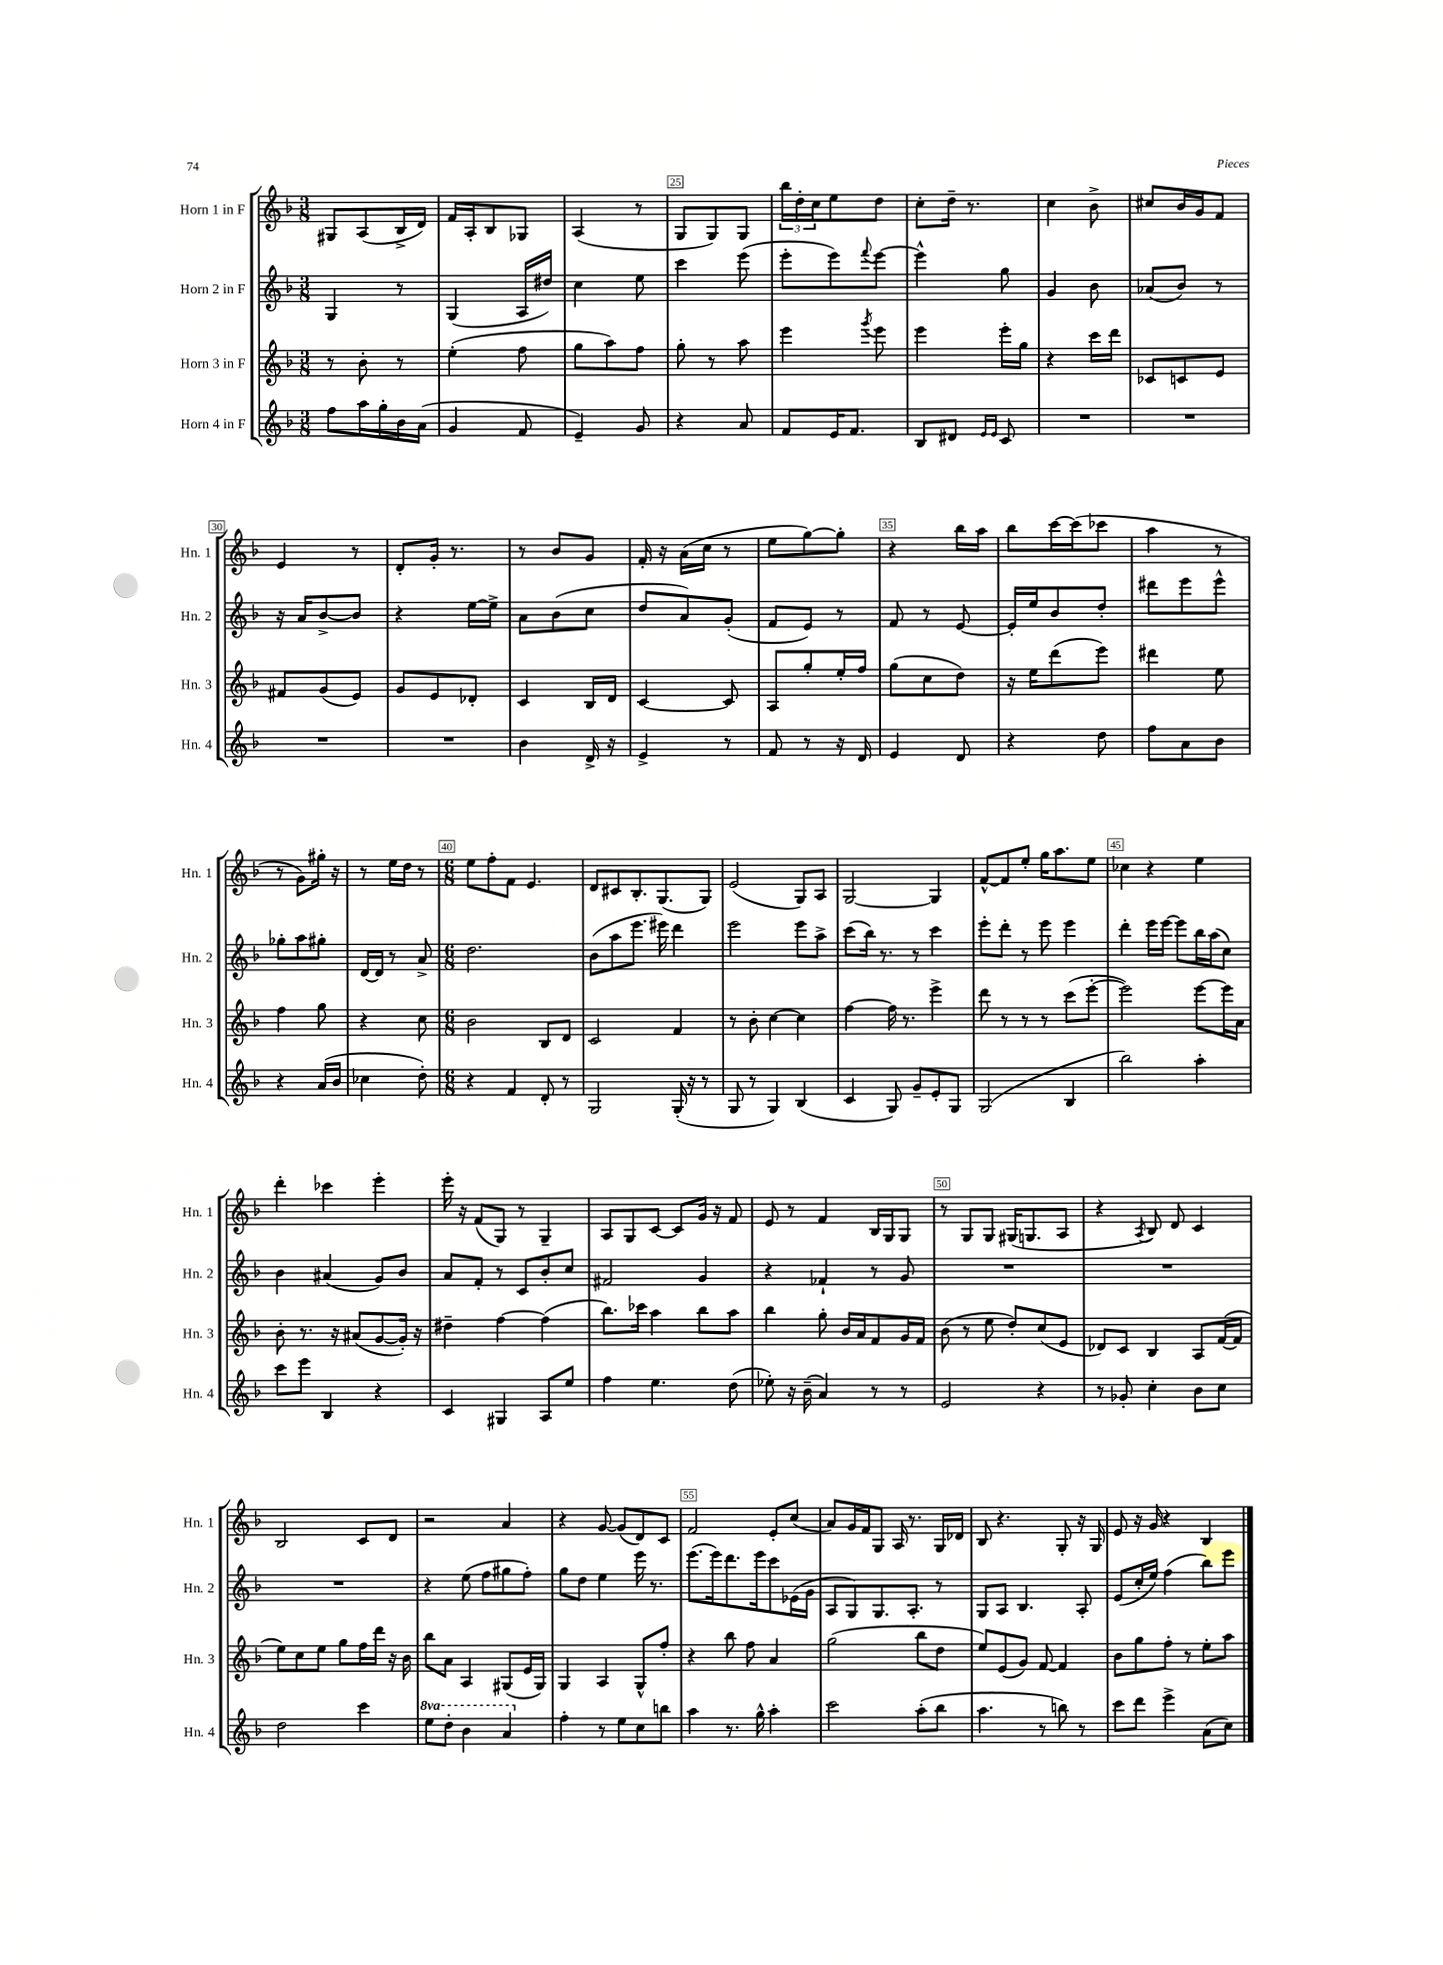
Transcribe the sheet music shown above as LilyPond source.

<<
\new StaffGroup <<
\new Staff = "s0" \with { instrumentName = "Horn 1 in F" shortInstrumentName = "Hn. 1" } {
    \clef treble \key f \major \numericTimeSignature \time 3/8
    gis8 a8( bes16-> d'16) |
    f'16 a16-. bes8 ges8 |
    a4( r8 |
    g8 g8) g8 |
    \tuplet 3/2 { bes''16 d''16-. c''16 } e''8 d''8 |
    c''8-. d''16-- r8. |
    c''4 bes'8-> |
    cis''8 bes'16 g'16 f'8 |
    e'4 r8 |
    d'8-. g'16-. r8. |
    r8 bes'8 g'8 |
    f'16-. r16 a'16( c''16 r8 |
    e''8 g''8~) g''8-. |
    r4 bes''16 a''16 |
    bes''8 c'''16~ c'''16( ces'''8 |
    a''4 r8 |
    r8 g'8) gis''16-. r16 |
    r8 e''16 d''16 r8 |
    \numericTimeSignature \time 6/8 e''8 f''8-. f'8 e'4. |
    d'8 cis'8 bes8.-. g8.( g8) |
    e'2( g8) a8 |
    g2~ g4 |
    f'8~-^ f'8 e''8-. g''16 a''8. e''8 |
    ces''4 r4 e''4 |
    d'''4-. ces'''4 e'''4-. |
    e'''16-. r16 f'8( g8) r8 g4-- |
    a8 g8 c'8~ c'8 g'16 r16 f'8 |
    e'8 r8 f'4 bes16 g16 g8 |
    r8 g8 g8 gis16( g8. a8 |
    r4 \acciaccatura { a8 } bes8) d'8 c'4 |
    bes2 c'8 d'8 |
    r2 a'4 |
    r4 g'8~ g'8( d'8) c'8 |
    f'2 e'8-. c''8( |
    a'8) g'16 f'16 g8 a16 r8. g16 des'16 |
    bes8 r4. g8-. r16 g16 |
    e'8 r16 g'16 r4 bes4 \bar "|." |
}
\new Staff = "s1" \with { instrumentName = "Horn 2 in F" shortInstrumentName = "Hn. 2" } {
    \clef treble \key f \major \numericTimeSignature \time 3/8
    g4 r8 |
    g4( a16 dis''16) |
    c''4 e''8 |
    c'''4 e'''8( |
    e'''8-. e'''8) \appoggiatura { f'''8 } e'''8~ |
    e'''4-^ g''8 |
    g'4 bes'8 |
    aes'8( bes'8) r8 |
    r16 a'16 bes'8~-> bes'8 |
    r4 e''16~ e''16-> |
    a'8 bes'8( c''8 |
    d''8 a'8) g'8-.( |
    f'8 e'8) r8 |
    f'8 r8 e'8~ |
    e'16-. e''16 bes'8 d''8-. |
    dis'''8 e'''8 e'''8-^ |
    ges''8-. a''8 gis''8-. |
    d'16~ d'16 r8 a'8-> |
    \numericTimeSignature \time 6/8 d''2. |
    bes'8( a''8 e'''8. eis'''16) d'''4 |
    e'''2 e'''8 a''8-> |
    c'''8( bes''16) r8. r8 c'''4 |
    e'''8-. d'''8-. r8 e'''8 e'''4 |
    d'''4-. e'''16 e'''16~ e'''8 bes''16 a''16( c''8) |
    bes'4 ais'4( g'8) bes'8 |
    a'8 f'8-. r8 c'8 bes'8-. c''8 |
    fis'2 g'4 |
    r4 fes'4-! r8 g'8 |
    R2. |
    R2. |
    R2. |
    r4 e''8( f''8 gis''8 f''8-.) |
    g''8 d''8 e''4 e'''16 r8. |
    e'''8.( e'''16) d'''8. e'''16 c'''8 ees'16( g'16 |
    a8 g8) g8. a8.-. r8 |
    g8 a8 bes4. a8-. |
    e'8( c''16-. e''16) f''4( bes''8) e'''8 \bar "|." |
}
\new Staff = "s2" \with { instrumentName = "Horn 3 in F" shortInstrumentName = "Hn. 3" } {
    \clef treble \key f \major \numericTimeSignature \time 3/8
    r8 bes'8-. r8 |
    e''4-.( f''8 |
    g''8 a''8) f''8 |
    g''8-. r8 a''8 |
    e'''4 \acciaccatura { g'''8 } e'''8 |
    e'''4 e'''16-. g''16 |
    r4 c'''16 d'''16 |
    ces'8 c'8 e'8 |
    fis'8 g'8( e'8) |
    g'8 e'8 des'8-. |
    c'4 bes16 d'16 |
    c'4~ c'8 |
    a8 g''8-. e''16-. f''16 |
    g''8( c''8 d''8) |
    r16 e''16 d'''8( e'''8) |
    dis'''4 e''8 |
    f''4 g''8 |
    r4 c''8 |
    \numericTimeSignature \time 6/8 bes'2 bes8 d'8 |
    c'2 f'4 |
    r8 bes'8-. c''4~ c''4 |
    f''4~ f''16 r8. e'''4-> |
    d'''8 r8 r8 r8 c'''8( e'''8~-. |
    e'''2) e'''8~ e'''16 a'16 |
    bes'8-. r8. r16 ais'8( g'8~ g'16-.) r16 |
    dis''4-- f''4~ f''4( |
    bes''8.) ces'''16 a''4 bes''8 a''8 |
    bes''4 g''8-. bes'16 a'16 f'8 g'16 f'16 |
    bes'8( r8 e''8 d''8-.) c''8( e'8 |
    des'8) c'8 bes4 a8 f'16~( f'16 |
    e''8) c''8 e''8 g''8 f''16 d'''16 r16 bes'16 |
    bes''8 a'8 a4 gis8( e'16 gis16) |
    g4 a4 g8-^ f''8-. |
    r4 bes''8 f''8 a'4 |
    g''2( bes''8 d''8 |
    e''8) e'8( g'8) f'8~ f'4 |
    bes'8 g''8 f''8-. r8 e''8-. a''8 \bar "|." |
}
\new Staff = "s3" \with { instrumentName = "Horn 4 in F" shortInstrumentName = "Hn. 4" } {
    \clef treble \key f \major \numericTimeSignature \time 3/8 \set Staff.ottavationMarkups = #ottavation-simple-ordinals
    f''8 a''16 g''16-. bes'16 a'16( |
    g'4 f'8 |
    e'4--) g'8 |
    r4 a'8 |
    f'8 e'16 f'8. |
    bes8 dis'8 \grace { e'16 e'16 } c'8 |
    R4. |
    R4. |
    R4. |
    R4. |
    bes'4 d'16-> r16 |
    e'4-> r8 |
    f'8 r8 r16 d'16 |
    e'4 d'8 |
    r4 d''8 |
    f''8 a'8 bes'8 |
    r4 a'16( bes'16 |
    ces''4 d''8-.) |
    \numericTimeSignature \time 6/8 r4 f'4 d'8-. r8 |
    g2 g16-.( r16 r8 |
    g8 r8 g4) bes4( |
    c'4 g8) g'8-- e'8-. g8 |
    g2( bes4 |
    bes''2) a''4-. |
    c'''8 e'''8 bes4 r4 |
    c'4 gis4 a8 e''8 |
    f''4 e''4. d''8( |
    ees''8-.) r16 bes'16--( a'4) r8 r8 |
    e'2 r4 |
    r8 ges'8-. c''4-. bes'8 c''8 |
    d''2 c'''4 |
    \ottava #1 e'''8 d'''8-. bes''4 a''4 \ottava #0 |
    f''4-. r8 e''8 c''8 b''8 |
    a''4 r8. g''16-^ a''4-. |
    c'''2 a''8-.( bes''8 |
    a''4. r8 b''8) r8 |
    c'''8 d'''8 e'''4-> a'8( c''8) \bar "|." |
}
>>
>>
\layout { \context { \Score currentBarNumber = #22 \override BarNumber.break-visibility = ##(#f #t #t) barNumberVisibility = #(every-nth-bar-number-visible 5) \override BarNumber.stencil = #(make-stencil-boxer 0.1 0.3 ly:text-interface::print) } }
